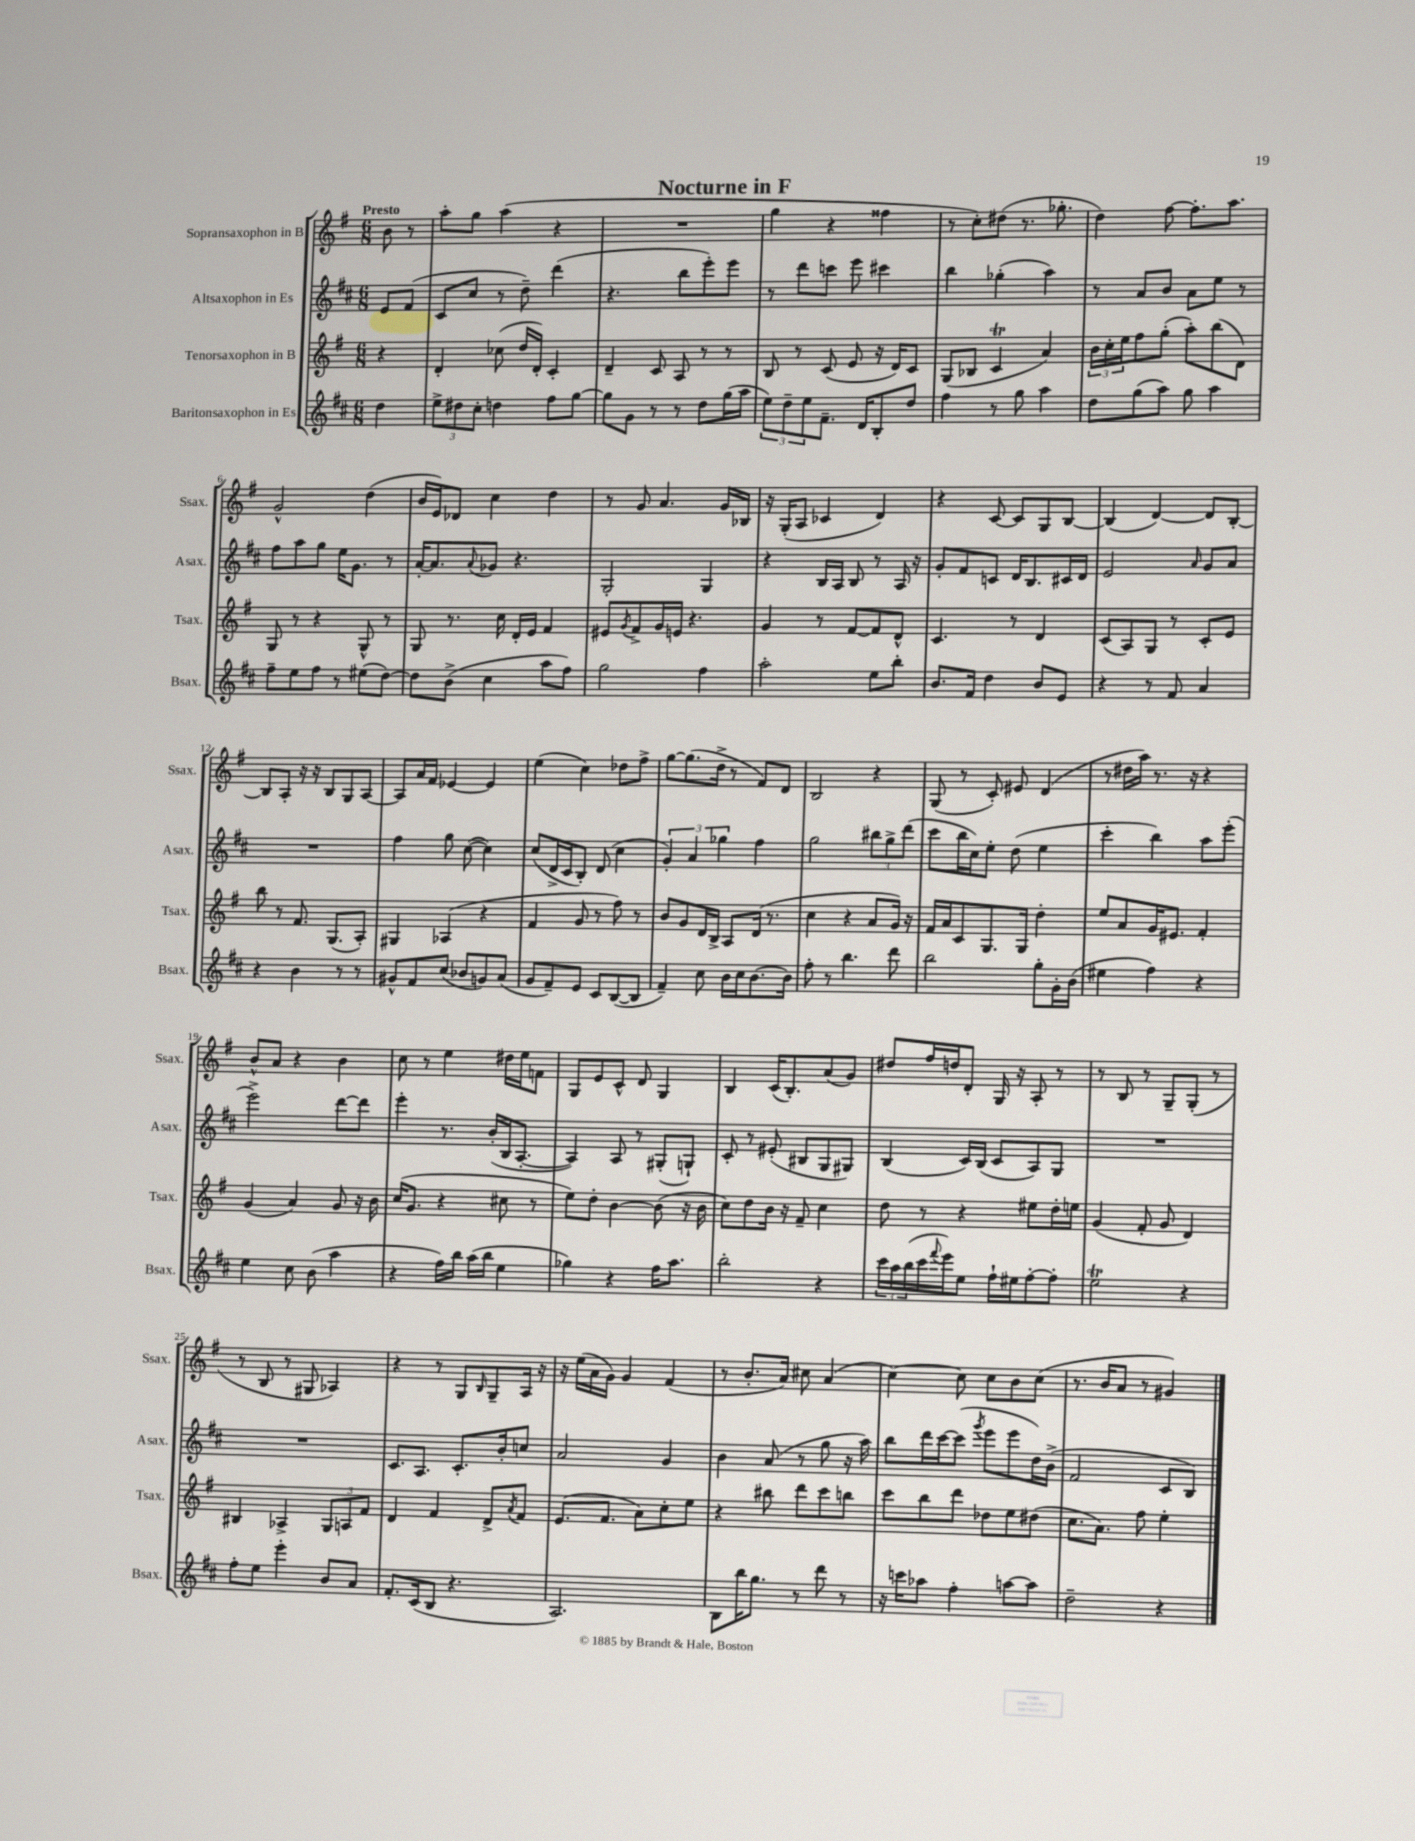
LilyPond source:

\header { title = "Nocturne in F" }
<<
\new StaffGroup <<
\new Staff = "s0" \with { instrumentName = "Sopransaxophon in B" shortInstrumentName = "Ssax." } {
    \clef treble \key g \major \numericTimeSignature \time 6/8 \partial 4 \tempo "Presto"
    b'8 r8 |
    a''8-. g''8 a''4( r4 |
    R2. |
    g''4 r4 fisis''4 |
    r8 c''8-.) dis''8( r8. ges''8.-. |
    d''4) fis''8~ fis''8.-. a''8. |
    g'2-^ d''4( |
    b'16 e'16) des'8 c''4 d''4 |
    r8 g'8 a'4. g'16 bes16 |
    r16 g16-.( a8 ces'4 d'4) |
    r4 c'8~ c'8 g8 b8~ |
    b4( d'4~) d'8 b8~-. |
    b8 a8-. r16 r16 b8 g8 a8~ |
    a8 a'16 fis'16 ees'4~ ees'4 |
    e''4( c''4) des''8 fis''8-> |
    g''8~ g''8.( d''16-> r8 fis'8) d'8 |
    b2 r4 |
    g8( r8 c'8-.) eis'8 d'4( |
    r8 dis''16 a''16) r8. r16 r4 |
    b'8-^ a'8 r4 b'4 |
    c''8 r8 e''4 dis''16 e''16 f'8 |
    g8 e'8 c'8-^ d'8 g4 |
    b4 c'16( b8.-.) a'8( g'8) |
    dis''8 fis''16 d''16 d'8-. g16 r16 a8-. r8 |
    r8 b8 r8 g8-- g8-.( r8 |
    r8 b8 r8 gis8 aes4) |
    r4 r8 g8 \grace { b16 } g8-- a16 r16 |
    r16 e''16( a'16 g'16) g'4 fis'4( |
    r8 b'8.-. a'16) cis''8 a'4( |
    c''4~) c''8 c''8 b'8 c''8( |
    r8. b'16 a'8 r8 gis'4) \bar "|." |
}
\new Staff = "s1" \with { instrumentName = "Altsaxophon in Es" shortInstrumentName = "Asax." } {
    \clef treble \key d \major \numericTimeSignature \time 6/8 \partial 4
    e'8 fis'8( |
    cis'8 cis''8 r8 d''8--) d'''4( |
    r4. b''8 e'''8-.) e'''8 |
    r8 d'''8 c'''8 e'''8 cis'''4 |
    b''4 ges''4-.( a''4) |
    r8 a'8 b'8 a'8 e''8 r8 |
    fis''8 a''8 g''8 e''16 g'8. r8 |
    a'16~-. a'8. \appoggiatura { a'8 } ges'8 r4. |
    g2-. g4 |
    r4 b16 a16 b8 r8 a16 r16 |
    g'8-. fis'8 c'8 d'16 b8. cis'16 d'16 |
    e'2 \grace { a'16 } g'8 a'8 |
    R2. |
    fis''4 g''8 cis''8~( cis''4) |
    cis''8( d'16-> cis'16 b8-.) d'8( cis''4 |
    \tuplet 3/2 { g'4-.) a'4 ges''4 } fis''4 |
    g''2 \tuplet 3/2 { bis''8 g''8-> d'''8( } |
    cis'''8 b''16 cis''16) e''8-. d''8( e''4 |
    cis'''4-. b''4) a''8 e'''8-.( |
    e'''2->) d'''8~ d'''8 |
    e'''4-. r8. b'16-.( b16 a8.~-. |
    a4) a8 r8 gis8-.( g8-!) |
    cis'8-. r8 eis'8-.( bis8 g8 gis8) |
    b4( cis'16) b16( cis'8 a8) g8 |
    R2. |
    R2. |
    cis'8. a8. cis'8.-. b'16-. c''8 |
    a'2 g'4 |
    b'4 a'8( r8 g''8 r16 a''16) |
    b''8 d'''16 cis'''16~ cis'''8( \acciaccatura { g'''8 } e'''8 e'''8 d''16) b'16->( |
    fis'2 cis'8 b8) \bar "|." |
}
\new Staff = "s2" \with { instrumentName = "Tenorsaxophon in B" shortInstrumentName = "Tsax." } {
    \clef treble \key g \major \numericTimeSignature \time 6/8 \partial 4
    r4 |
    d'4-. ces''8( d''16 d'16-.) c'4-. |
    d'4-- c'8 a8 r8 r8 |
    b8 r8 c'8( e'8 r16 d'16) c'8 |
    g8( bes8 c'4\trill a'4) |
    \tuplet 3/2 { b'16 c''16-. e''16 } fis''8 g''8-.( a''8-.) b''8( d'8) |
    g8 r8 r4 g8-^ r8 |
    g8 r8. c''16 d'16-. e'16 fis'4 |
    eis'8 \acciaccatura { g'8 } fis'8-> g'16 e'16 r4. |
    g'4 r8 fis'8~ fis'8 d'8-^ |
    c'4. r8 d'4 |
    c'8( a8) g8 r8 c'8-. e'8 |
    b''8 r8 fis'8. g8.( a8-.) |
    gis4 aes4( r4 |
    fis'4 g'8 r8 fis''8) r8 |
    b'8 g'8 d'16 b16-> a8 d'16( r8. |
    c''4 r4 a'8 g'16) r16 |
    fis'16 a'16 c'8 g8. g16 d''4-. |
    e''8 a'8 g'16 eis'8. fis'4-. |
    g'4( a'4) g'8 r16 b'16 |
    c''16( g'8. r4 cis''8 r8 |
    e''8) d''8-. b'4~ b'8( r16 b'16 |
    c''8) d''8 b'16 r16 fis'8-- c''4 |
    d''8 r8 r4 eis''8 d''16-. e''16 |
    g'4( fis'8-. g'8 d'4) |
    bis4 aes4-> \tuplet 3/2 { g8 a8 fis'8 } |
    d'4 fis'4 d'8-> \acciaccatura { a'8 } fis'8 |
    e'8.( fis'8. a'8) c''8-. e''8 |
    r4 bis''8 d'''8 c'''8 b''8 |
    c'''8 b''8 d'''8 des''8 e''8 dis''8( |
    c''8. a'8.) fis''8 e''4-. \bar "|." |
}
\new Staff = "s3" \with { instrumentName = "Baritonsaxophon in Es" shortInstrumentName = "Bsax." } {
    \clef treble \key d \major \numericTimeSignature \time 6/8 \partial 4
    d''4 |
    \tuplet 3/2 { e''8-> dis''8 cis''8-. } d''4 fis''8 g''8~ |
    g''8 g'8 r8 r8 d''8 g''16( a''16 |
    \tuplet 3/2 { e''8) d''8-- e''8 } fis'8.-- d'16 b8-. d''8 |
    fis''4 r8 g''8 a''4 |
    d''8 g''8( a''8) g''8 a''4 |
    fis''8-- e''8 fis''8 r8 eis''8( d''8~) |
    d''8 b'8->( cis''4 a''8 fis''8) |
    g''2 fis''4 |
    a''2-. e''8 b''8-. |
    b'8. fis'16 d''4 b'8 e'8 |
    r4 r8 fis'8 a'4 |
    r4 b'4 r8 r8 |
    gis'8-^ fis'8 cis''8( bes'8 g'8) a'8( |
    g'8 fis'8--) e'8 cis'8 b8~( b8 |
    fis'4--) cis''8 b'16 cis''16 b'8.~ b'16 |
    fis''8-. r8 b''4. d'''8 |
    b''2 g''8-. g'16-. b'16( |
    eis''4 fis''4) r4 |
    e''4 cis''8 b'8( a''4 |
    r4 fis''16) b''16 a''16( b''16 e''4 |
    ges''4) r4 fis''16 a''8. |
    b''2-. r4 |
    \tuplet 3/2 { cis'''16 a''16 b''16( } cis'''16 \appoggiatura { fis'''8 } e'''16) e''8 fis''16-! eis''16 fis''8~-. fis''8-. |
    e''2\trill r4 |
    fis''8-. e''8 e'''4-. b'8 a'8 |
    fis'8.-. cis'16( b8 r4. |
    a2.) |
    b8 b''16 g''8. r8 d'''8 r8 |
    r16 c'''16 aes''8 fis''4-. a''8~ a''8 |
    d''2-- r4 \bar "|." |
}
>>
>>
